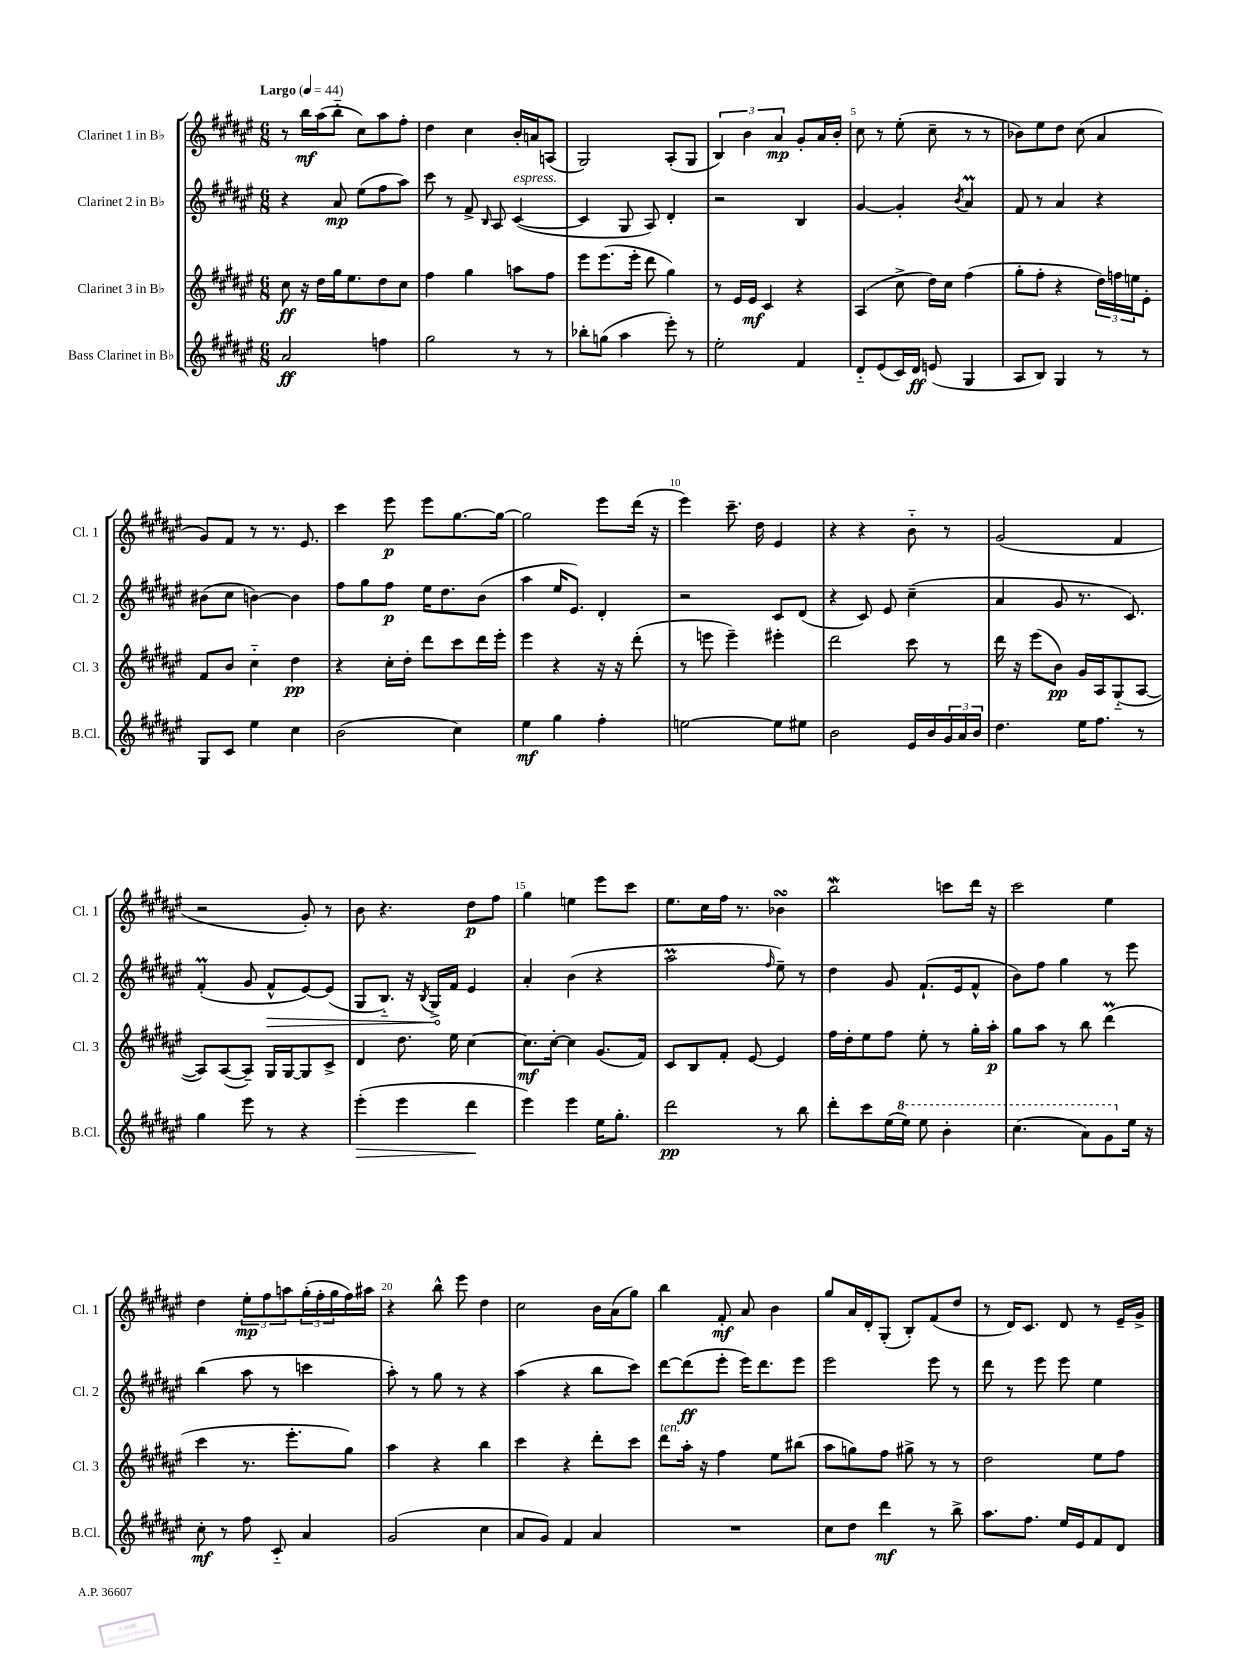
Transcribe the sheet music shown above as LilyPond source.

<<
\new StaffGroup <<
\new Staff = "s0" \with { instrumentName = "Clarinet 1 in Bb" shortInstrumentName = "Cl. 1" } {
    \clef treble \key fis \major \numericTimeSignature \time 6/8 \tempo "Largo" 4 = 44
    r8 b''16\mf ais''16( b''8-_ cis''8) ais''8 fis''8-. |
    dis''4 cis''4 b'16-. a'16 a8( |
    gis2) ais8-.( gis8 |
    \tuplet 3/2 { b4) b'4 ais'4\mp } gis'8-. ais'16 b'16-. |
    cis''8 r8 eis''8-.( cis''8-- r8 r8 |
    bes'8) eis''8 dis''8 cis''8( ais'4 |
    gis'8) fis'8 r8 r8. eis'8. |
    cis'''4 eis'''8\p eis'''8 gis''8.~ gis''16~ |
    gis''2 eis'''8 dis'''16( r16 |
    eis'''4) cis'''8.-- dis''16 eis'4 |
    r4 r4 b'8-_ r8 |
    gis'2( fis'4 |
    r2 gis'8-.) r8 |
    b'8 r4. dis''8\p fis''8 |
    gis''4 e''4 eis'''8 cis'''8 |
    eis''8. cis''16 fis''16 r8. bes'4\turn |
    b''2\mordent c'''8 dis'''16 r16 |
    cis'''2 eis''4 |
    dis''4 \tuplet 3/2 { eis''8-.\mp fis''8 a''8 } \tuplet 3/2 { gis''16-.( fis''16-. gis''16 } fis''16) ais''16 |
    r4 b''8-^ eis'''8 dis''4 |
    cis''2 b'16 ais'16( gis''8) |
    b''4 fis'8-.\mf ais'8 b'4 |
    gis''8 ais'16 dis'16-. gis8-.( b8-.) fis'8( dis''8 |
    r8 dis'16) cis'8. dis'8 r8 eis'16-- gis'16-> \bar "|." |
}
\new Staff = "s1" \with { instrumentName = "Clarinet 2 in Bb" shortInstrumentName = "Cl. 2" } {
    \clef treble \key fis \major \numericTimeSignature \time 6/8
    r4 ais'8\mp eis''8( fis''8 ais''8) |
    cis'''8 r8 fis'8-> \grace { b16 } ais8 cis'4~^\markup { \italic "espress." }( |
    cis'4 gis8 ais8) dis'4-. |
    r2 b4 |
    gis'4~ gis'4-. \acciaccatura { b'8 } ais'4\prall |
    fis'8 r8 ais'4 r4 |
    bis'8( cis''8 b'4~) b'4 |
    fis''8 gis''8 fis''8\p eis''16 dis''8. b'8( |
    ais''4 eis''16 eis'8.) dis'4-. |
    r2 cis'8 dis'8( |
    r4 cis'8) eis'8 cis''4--( |
    ais'4 gis'8 r8. cis'8.) |
    fis'4-.\prall( gis'8 \once \override Hairpin.circled-tip = ##t fis'8-^\> eis'8~) eis'8( |
    gis8 b8.-_) r16 \acciaccatura { b8 } gis16->\! fis'16 eis'4 |
    ais'4-. b'4( r4 |
    ais''2\prall \grace { fis''16 } eis''8--) r8 |
    dis''4 gis'8 fis'8.-!( eis'16 fis'8-^ |
    b'8) fis''8 gis''4 r8 eis'''8 |
    b''4( ais''8 r8 c'''4 |
    ais''8-.) r8 gis''8 r8 r4 |
    ais''4( r4 b''8 cis'''8) |
    dis'''8~ dis'''8\ff( eis'''8-. eis'''16) dis'''8. eis'''8 |
    eis'''2 eis'''8 r8 |
    dis'''8 r8 eis'''8 eis'''8 eis''4 \bar "|." |
}
\new Staff = "s2" \with { instrumentName = "Clarinet 3 in Bb" shortInstrumentName = "Cl. 3" } {
    \clef treble \key fis \major \numericTimeSignature \time 6/8
    cis''8\ff r16 dis''16 gis''16 eis''8. dis''8 cis''8 |
    fis''4 gis''4 a''8 fis''8 |
    eis'''8 eis'''8.( eis'''16-. dis'''8 gis''4) |
    r8 eis'16 eis'16\mf cis'4 r4 |
    ais4( cis''8-> dis''16) cis''16 fis''4( |
    gis''8-. fis''8-. r4 \tuplet 3/2 { dis''16) f''16 e''16 } eis'8-. |
    fis'8 b'8 cis''4-_ dis''4\pp |
    r4 cis''16-. dis''16-. dis'''8 cis'''8 dis'''16 eis'''16-. |
    eis'''4 r4 r16 r16 dis'''8-.( |
    r8 e'''8 e'''4--) eis'''4-. |
    dis'''2 cis'''8 r8 |
    dis'''16 r16 eis'''8( b'8\pp) gis'16 ais16 gis8-_( ais8~ |
    ais8) ais8~( ais8--) gis16 gis16~ gis8 cis'8-> |
    dis'4 dis''8. eis''16 cis''4~ |
    cis''8.\mf cis''16~-. cis''4 gis'8.( fis'16) |
    cis'8 b8 fis'8-. eis'8~ eis'4 |
    fis''16 dis''16-. eis''8 fis''8 eis''8-. r8 gis''16-. ais''16-.\p |
    gis''8 ais''8 r8 b''8 dis'''4\prall( |
    cis'''4 r8. eis'''8.-. gis''8) |
    ais''4 r4 b''4 |
    cis'''4 r4 dis'''8-. cis'''8 |
    dis'''8^\markup { \italic "ten." } ais''16-. r16 fis''4 eis''8 bis''8( |
    ais''8 g''8) fis''8 gis''8-> r8 r8 |
    dis''2 eis''8 fis''8 \bar "|." |
}
\new Staff = "s3" \with { instrumentName = "Bass Clarinet in Bb" shortInstrumentName = "B.Cl." } {
    \clef treble \key fis \major \numericTimeSignature \time 6/8
    ais'2\ff f''4 |
    gis''2 r8 r8 |
    bes''8-. g''8( ais''4 eis'''8-.) r8 |
    eis''2-. fis'4 |
    dis'8-_ eis'8( cis'16) dis'16\ff e'8( gis4 |
    ais8 b8) gis4 r8 r8 |
    gis8 cis'8 eis''4 cis''4 |
    b'2( cis''4) |
    eis''4\mf gis''4 fis''4-. |
    e''2~ e''8 eis''8 |
    b'2 eis'16 b'16 \tuplet 3/2 { gis'16 ais'16 b'16 } |
    dis''4. eis''16 fis''8. r8 |
    gis''4 eis'''8 r8 r4 |
    eis'''4-.\>( eis'''4 dis'''4\! |
    eis'''4) eis'''4 eis''16 gis''8.-. |
    dis'''2\pp r8 b''8 |
    dis'''8-. cis'''8 eis''16( \ottava #1 eis'''16) eis'''8 b''4-. |
    cis'''4.( ais''8) gis''8 \ottava #0 eis''16 r16 |
    cis''8-.\mf r8 fis''8 cis'8-_ ais'4 |
    gis'2( cis''4 |
    ais'8 gis'8) fis'4 ais'4 |
    R2. |
    cis''8 dis''8 dis'''4\mf r8 b''8-> |
    ais''8. fis''8. eis''16 eis'16 fis'8 dis'8 \bar "|." |
}
>>
>>
\layout { \context { \Score \override BarNumber.break-visibility = ##(#f #t #t) barNumberVisibility = #(every-nth-bar-number-visible 5) } }
